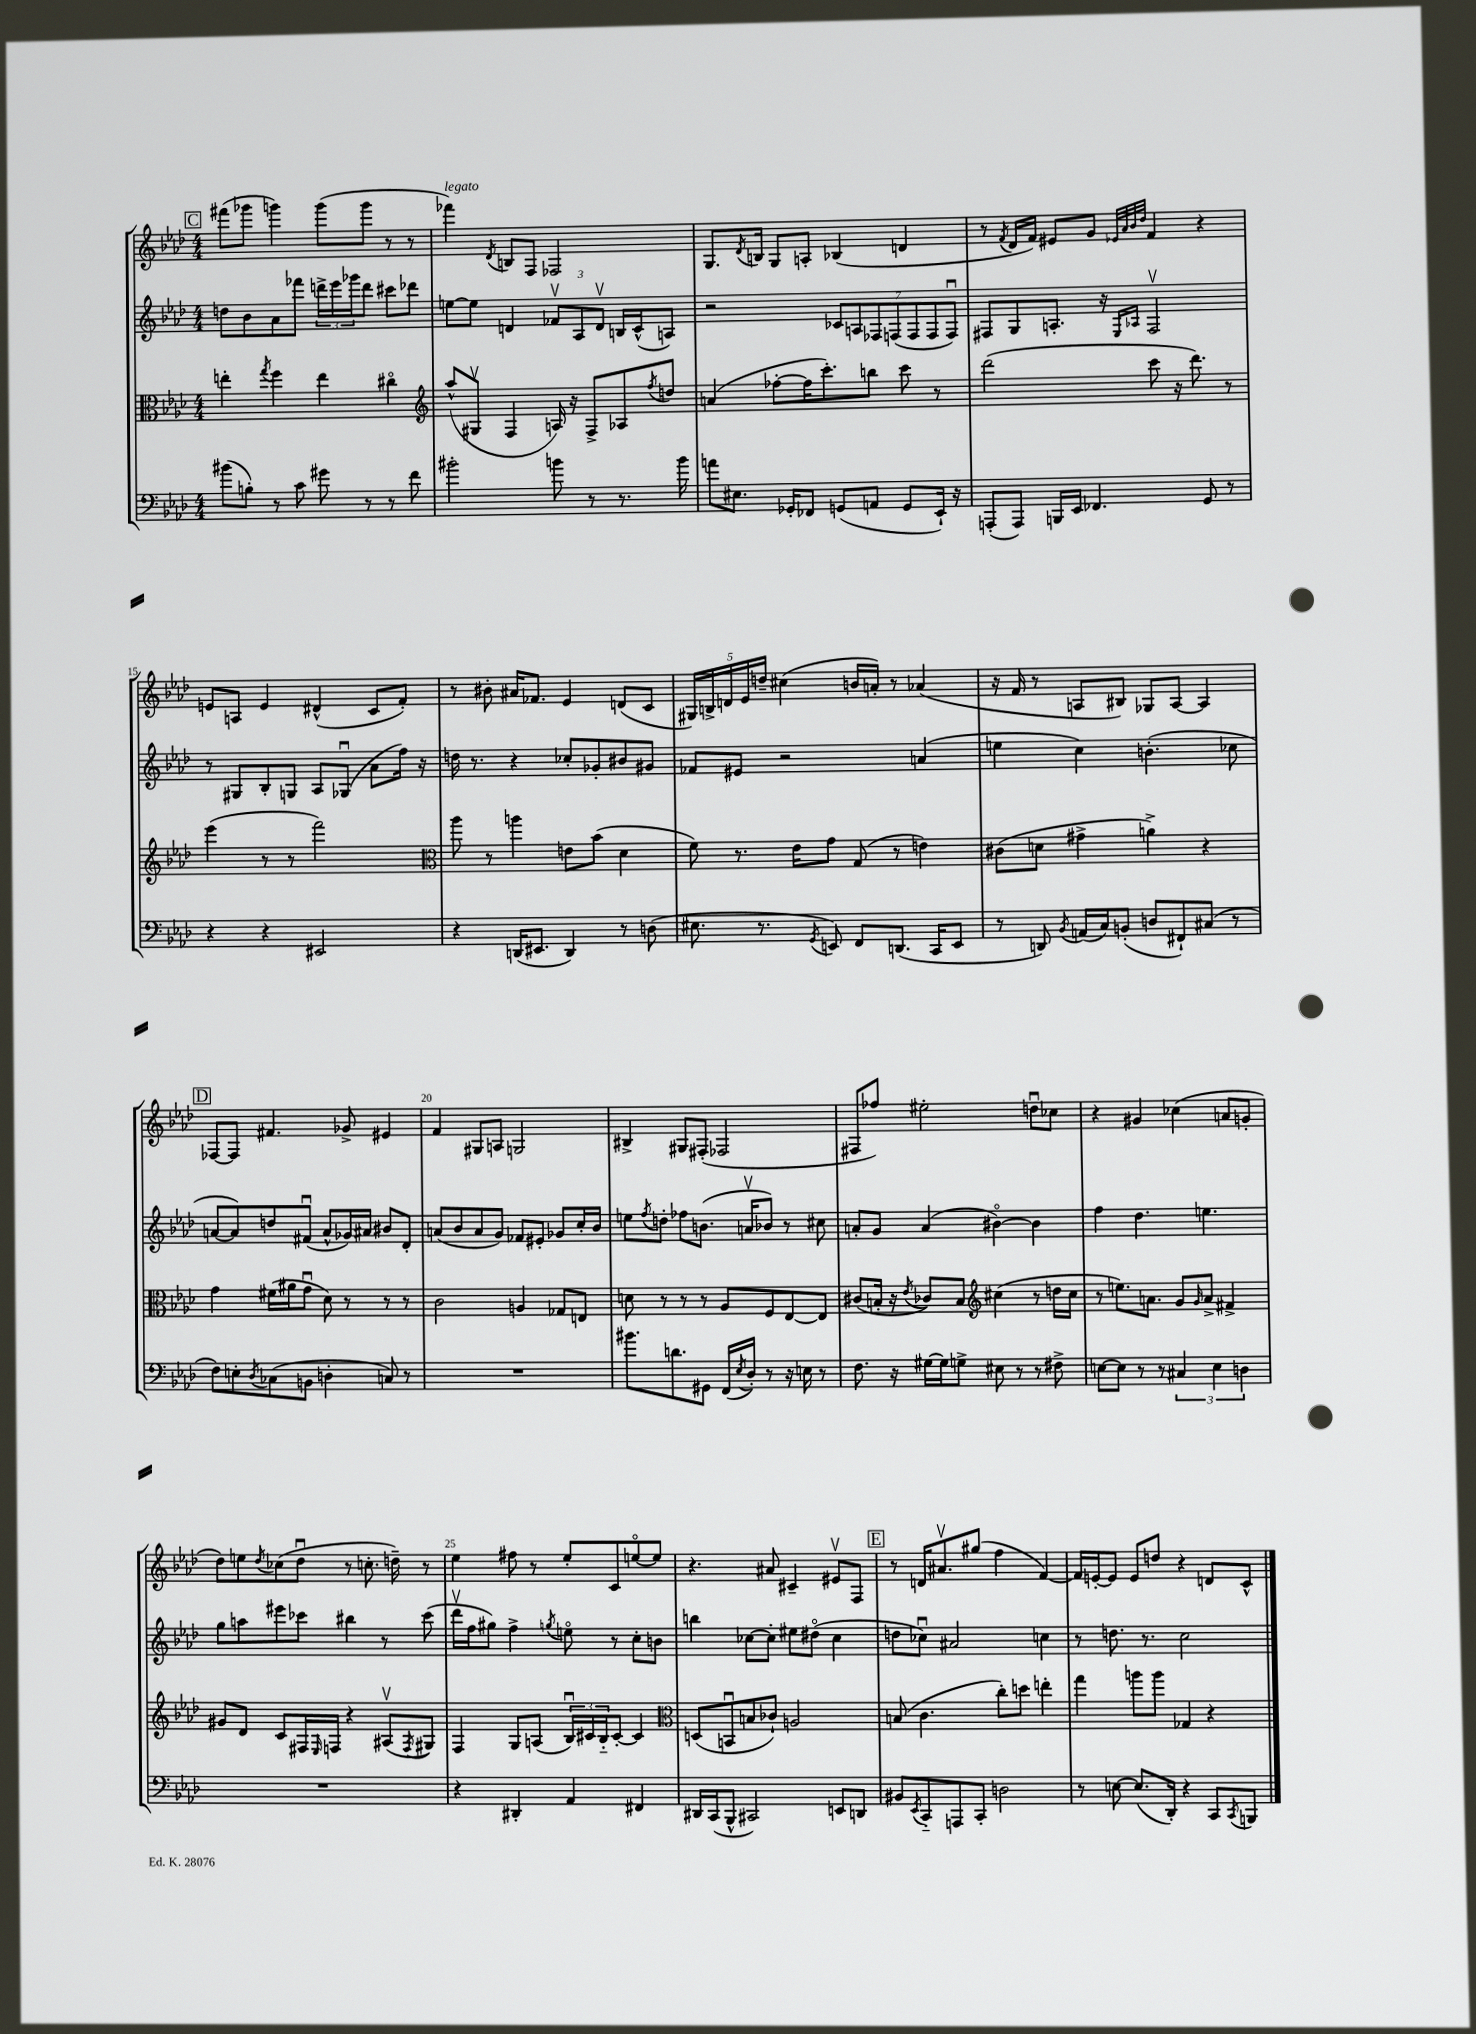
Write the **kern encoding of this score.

**kern	**kern	**kern	**kern
*staff4	*staff3	*staff2	*staff1
*clefF4	*clefC3	*clefG2	*clefG2
*k[b-e-a-d-]	*k[b-e-a-d-]	*k[b-e-a-d-]	*k[b-e-a-d-]
*M4/4	*M4/4	*M4/4	*M4/4
(8b#	4ee'	8dd	(8fff#
8B')	.	8b-	8ggg-
.	8qgg	.	.
8r	4ff	8a-	4ggg)
8c	.	8fff-	.
8g#	4ee	24ddd^	(8ggg
.	.	24eee-	.
.	.	24ggg-	.
8r	.	8ddd	8ggg
8r	4cc#o	8ccc#	8r
8f	.	8ddd-	8r
=	=	=	=
*	*clefG2	*	*
2b#'	(8aa-^^	[8ee	4fff-)
.	8G#v	8ee]	.
.	.	.	8qd-
.	4F	4d	8B
.	.	.	8F
8b	16A)	12f-v	2F-
.	16r	.	.
.	.	12A-	.
8r	8F^	.	.
.	.	12dv	.
8.r	8A-	16B	.
.	.	(16c^^	.
.	8qff	.	.
.	8dd	8A)	.
16b	.	.	.
=	=	=	=
8a	(4a	2r	8.G
8.E#	.	.	.
.	.	.	8qd-
.	.	.	16B
.	[8ff-'	.	8G
16GG-'	.	.	.
8FF-	16ff-]	.	8A'
.	8.ccc')	.	.
(8GG	.	14c-	(4B-
.	.	14A	.
8AA	8bb	.	.
.	.	14F-	.
.	.	(14F	.
8GG	8ccc	.	4d
.	.	14F	.
.	.	14F	.
16EE-`)	8r	.	.
.	.	14Fu)	.
16r	.	.	.
=	=	=	=
(8AAA'	(2ddd-	8F#	8r
.	.	.	8qf
8AAA)	.	8G	16d-
.	.	.	16f)
16BBB	.	8.A'	8e#
16EE-	.	.	.
4.FF-	.	.	8g
.	.	16r	.
.	.	.	32qqe-
.	.	.	32qqa-
.	.	16qqE-	32qqb-
.	.	16qqA-	32qqdd-
.	8ccc	2F#v	4f
.	16r	.	.
.	8.ddd-)	.	.
8GG	.	.	4r
8r	8r	.	.
=	=	=	=
4r	(4eee-	8r	8e
.	.	8G#	8A
4r	8r	8B-'	4e
.	8r	8G	.
2EE#	2fff)	8A-	(4d#^^
.	.	(8G-u	.
.	.	8a-	8c
.	.	16ff)	8f')
.	.	16r	.
=	=	=	=
*	*clefC3	*	*
4r	8aa-	16dd	8r
.	.	8.r	.
.	8r	.	8b#'
(16DD	4aa	4r	16a#
8.EE#	.	.	8.f-
4DD)	8e	8cc-'	4e-
.	(8b-	8g-'	.
8r	4d-	8b#	(8d
(8D	.	8g#	8c
=	=	=	=
8.E#	8f)	8f-	20G#)
.	.	.	20B^
.	.	.	20d
.	8.r	8e#	.
.	.	.	20e-
8.r	.	.	.
.	.	.	20dd~
.	.	2r	(4cc#
.	16e-	.	.
8qGG	.	.	.
8EE)	8g	.	.
8FF	(8G	.	16b
.	.	.	16a')
(8.DD	8r	.	8r
.	4e)	(4a	(4a-
16CC	.	.	.
8EE	.	.	.
=	=	=	=
8r	(8c#	4ee	16r
.	.	.	16f
8DD)	8d	.	8r
8qBB-	.	.	.
(16AA	4g#^	4cc)	8A
16C)	.	.	.
(8BB'	.	.	8B#)
8D	4a^)	(4.b'	8G-
8FF#`)	.	.	[8A
(8C#	4r	.	4A]
8r	.	8cc-	.
=	=	=	=
8F)	4g	[8a	[8F-
8E'	.	8a])	8F-]
8qD-	.	.	.
(8C-	(16f#	8dd	4.f#
.	16a#	.	.
8BB	8gu	(8f#u	.
4D'	8d-)	8a^^	.
.	8r	16g-)	8g-^
.	.	16a#	.
8C)	8r	8b#	4e#
8r	8r	8d-'	.
=	=	=	=
1r	2c	(8a	4f
.	.	8b-	.
.	.	8a	8G#
.	.	8g)	8A
.	4A	8f-	2G
.	.	8e#'	.
.	8G-	8g-	.
.	8E	16cc'	.
.	.	16b-	.
=	=	=	=
8.b#	8d	8ee	4B#^
.	.	8qff	.
.	8r	8dd'	.
8.d	.	.	.
.	8r	8ff-	8G#
8GG#	8r	(8.b	(8F#'
(16FF	8A-	.	2F-
8qE-	.	.	.
16D-')	.	16av	.
8r	8F	8b-)	.
16r	[8E-	8r	.
16E	.	.	.
8r	8E-]	8cc#	.
=	=	=	=
8.F	(8c#	8a'	8F#
.	16B'	8g	8ff-)
16r	16r	.	.
.	8qe-	.	.
[16G#	8c-)	(4a	2ee#'
16G#]	.	.	.
8G^	8B	.	.
*	*clefG2	*	*
8E#	(4cc#	[4b#o)	.
8r	.	.	.
8r	8r	4b#]	8ddu
8F#^	16dd	.	8cc-
.	16cc#	.	.
=	=	=	=
[8E	8r	4ff	4r
8E]	8.ee)	.	.
8r	.	4.dd-	4g#
.	8.a	.	.
8r	.	.	.
6C#	8g	.	(4cc-
.	16qqg	.	.
.	8a^	4.ee	.
6E	.	.	.
.	4f#^	.	8a
6D	.	.	.
.	.	.	8g'
=	=	=	=
1r	8g#	8gg	8dd-)
.	8d-	8aa	8ee
.	.	.	8qdd-
.	8c	8eee#	(8cc-
.	16F#	8ccc-	8dd-u
.	16qqE-	.	.
.	16F	.	.
.	4r	4bb#	8r
.	.	.	8.cc'
.	(8A#v	8r	.
.	.	.	16dd~)
.	8qF	.	.
.	8G#)	(8ccc-	8r
=	=	=	=
4r	4F	16ddd-v	4ee-
.	.	16ff	.
.	.	8gg#)	.
4DD#'	8G	4ff^	8ff#
.	(8A	.	8r
.	.	8qgg	.
4AA-	24B-u)	8eeo	8ee-'
.	24c#	.	.
.	24B-'~	.	.
.	[8c#'	8r	8c
4FF#	4c#]	8cc'	[8eeo
.	.	8b	8ee]
=	=	=	=
*	*clefC3	*	*
16DD#	(8D	4bb	4.r
(16CC	.	.	.
8BBB-^^	8BBu	.	.
2CC#)	8B	[8cc-	.
.	8c-`)	8cc-']	8a#
.	2A	8ee#	4c#~
.	.	(8dd#o	.
8EE	.	4cc-	8e#v
8DD	.	.	8F
=	=	=	=
8BB#	(8B	8dd	8r
8qEE-	.	.	.
8CC'~	4.c	8cc-u)	16d
.	.	.	8.a#v
8AAA	.	2a#	.
8CC'	.	.	(8gg#
2D	8cc')	.	4ff
.	8dd	.	.
.	4ee'	4cc	[4f)
=	=	=	=
8r	4gg	8r	16f]
.	.	.	[16e'
[8E	.	8.dd	8e]
(8.E]	8aa	.	8e
.	.	8.r	.
.	8aa	.	8dd
16DD-')	.	.	.
4r	4G-	2cc	4r
8CC	4r	.	8d
8qCC	.	.	.
8BBB	.	.	8c^^
==	==	==	==
*-	*-	*-	*-
